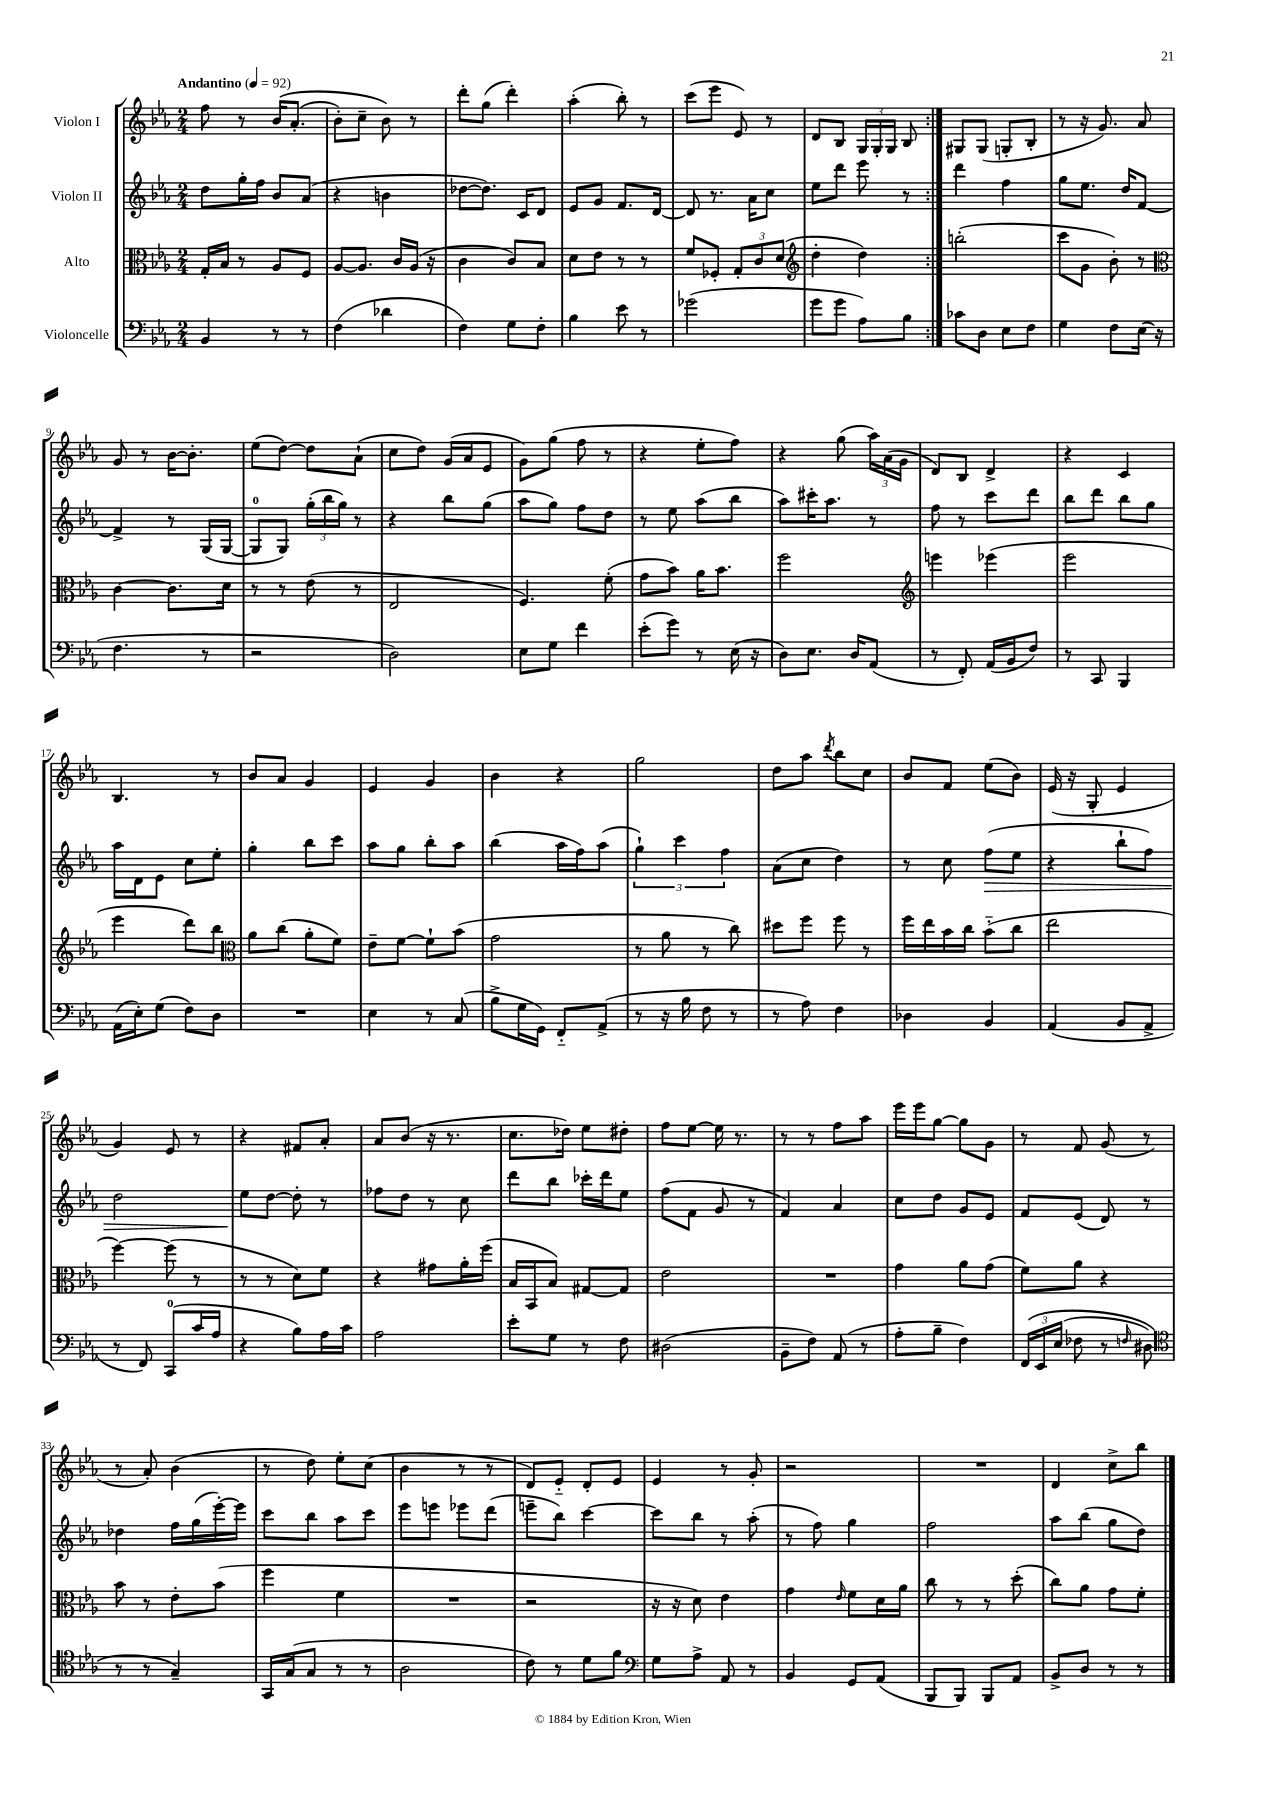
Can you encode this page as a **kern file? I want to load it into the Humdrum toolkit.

**kern	**kern	**kern	**dynam	**kern
*part4	*part3	*part2	*part2	*part1
*staff4	*staff3	*staff2	*staff2	*staff1
*I"Violoncelle	*I"Alto	*I"Violon II	*	*I"Violon I
*clefF4	*clefC3	*clefG2	*	*clefG2
*k[b-e-a-]	*k[b-e-a-]	*k[b-e-a-]	*	*k[b-e-a-]
*M2/4	*M2/4	*M2/4	*	*M2/4
*MM92	*MM92	*MM92	*	*MM92
=1	=1	=1	=1	=1
!	!	!	!	!LO:TX:a:B:t=Andantino
4BB-/	16G'/LL	8dd\L	.	8ff\
.	16B-/JJ	.	.	.
.	8r	16gg'\L	.	8r
.	.	16ff\JJ	.	.
8r	8A-/L	8b-/L	.	(16b-/KL
.	.	.	.	(8.a-'/J
8r	8F/J	(8a-/J	.	.
=2	=2	=2	=2	=2
(4F\	[8A-/L	4r	.	8b-'\L)
.	8.A-/J]	.	.	8cc~\J
4d-X\	.	4bn\	.	8b-\)
.	16c/LL	.	.	.
.	(16A-/JJ	.	.	8r
.	16r	.	.	.
=3	=3	=3	=3	=3
4F\)	4c\	[8dd-X\L	.	8ddd'\L
.	.	8.dd-\J])	.	(8gg\J
8G\L	8c/L)	.	.	4ddd'\)
.	.	16c/KL	.	.
8F'\J	8B-/J	8d/J	.	.
=4	=4	=4	=4	=4
4B-\	8d\L	8e-/L	.	(4aa-'\
.	8e-\J	8g/J	.	.
8e-\	8r	8.f/L	.	8bb-'\)
8r	8r	.	.	8r
.	.	[16d/Jk	.	.
=5	=5	=5	=5	=5
(2g-X\	8f/L	8d/]	.	(8ccc\L
.	8F-X'/J	8.r	.	8eee-\J
.	12G'/L	.	.	8e-/)
.	.	16a-\KL	.	.
.	12c/	.	.	.
.	.	8cc\J	.	8r
.	(12d/J	.	.	.
=6	=6	=6	=6	=6
*	*clefG2	*	*	*
8g\L	4dd'\	8ee-\L	.	8d/L
8g\J	.	8ddd\J	.	8B-/J
8A-\L)	4dd\)	8eee-\	.	24G/LL
.	.	.	.	24G'/
.	.	.	.	24G/JJ
8B-\J	.	8r	.	8B-/
=7:|!	=7:|!	=7:|!	=7:|!	=7:|!
8c-X\L	(2bbn'\	4ddd\	.	8G#X/L
8D\J	.	.	.	(8G#/J
8E-\L	.	4ff\	.	8Gn'/L
8F\J	.	.	.	8B-'/J
=8	=8	=8	=8	=8
4G\	8ccc\L	8gg\L	.	8r
.	8g\J	8.ee-\J	.	16r
.	.	.	.	8.g/)
8F\L	8b-'\)	.	.	.
.	.	16dd/KL	.	.
(16E-\Jk	8r	[8f/J	.	8a-/
16r	.	.	.	.
!!LO:LB:g=z
=9	=9	=9	=9	=9
*	*clefC3	*	*	*
4.F\	[4c\	4f^/]	.	8g/
.	.	.	.	8r
.	8.c\L]	8r	.	[16b-\KL
.	.	.	.	8.b-'\J]
8r	.	(16G/LL	.	.
.	16d\Jk	[16G/JJ	.	.
=10	=10	=10	=10	=10
2r	8r	8G/L]	.	(8ee-\L
.	8r	8G/J)	.	[8dd\J)
.	(8e-\	(24gg'\LL	.	8dd\L]
.	.	24bb-\	.	.
.	.	24gg\JJ)	.	.
.	8r	8r	.	(8a-`\J
=11	=11	=11	=11	=11
2D\)	2E-/	4r	.	8cc\L
.	.	.	.	8dd\J)
.	.	8bb-\L	.	(16g/LL
.	.	.	.	16a-/J
.	.	(8gg\J	.	8e-/J
=12	=12	=12	=12	=12
8E-\L	4.F/)	8aa-\L	.	8g\L)
8G\J	.	8gg\J)	.	(8gg\J
4f\	.	8ff\L	.	8ff\
.	(8f'\	8dd\J	.	8r
=13	=13	=13	=13	=13
(8e-'\L	8g\L	8r	.	4r
8g\J)	8b-\J)	8ee-\	.	.
8r	16a-\KL	(8aa-\L	.	8ee-'\L
.	8.b-\J	.	.	.
(16E-\	.	8bb-\J	.	8ff\J)
16r	.	.	.	.
=14	=14	=14	=14	=14
8D\L)	2ff\	8aa-\L)	.	4r
8.E-\J	.	16ccc#X'\K	.	.
.	.	8.aa-\J	.	.
.	.	.	.	(8gg\
16D/KL	.	.	.	.
(8AA-/J	.	8r	.	24aa-\LL)
.	.	.	.	(24a-\
.	.	.	.	24g\JJ
=15	=15	=15	=15	=15
*	*clefG2	*	*	*
8r	4eeen\	8ff\	.	8d/L)
8FF'/)	.	8r	.	8B-/J
(16AA-/LL	(4eee-X\	8ccc\L	.	4d^/
16BB-/J	.	.	.	.
8F/J)	.	8ddd\J	.	.
=16	=16	=16	=16	=16
8r	2eee-\	8bb-\L	.	4r
8CC/	.	8ddd\J	.	.
4BBB-/	.	8bb-\L	.	4c/
.	.	8gg\J	.	.
!!LO:LB:g=z
=17	=17	=17	=17	=17
(16AA-\LL	4eee-\	16aa-\LL	.	4.B-/
16E-'\J)	.	16d\J	.	.
(8G\J	.	8e-\J	.	.
8F\L)	8ddd\L)	8cc\L	.	.
8D\J	8bb-\J	8ee-'\J	.	8r
=18	=18	=18	=18	=18
*	*clefC3	*	*	*
2r	8a-\L	4gg'\	.	8b-/L
.	(8cc\J	.	.	8a-/J
.	8a-'\L	8bb-\L	.	4g/
.	8f\J)	8ccc\J	.	.
=19	=19	=19	=19	=19
4E-\	8e-~\L	8aa-\L	.	4e-/
.	[8f\J	8gg\J	.	.
8r	8f`\L]	8bb-'\L	.	4g/
(8C/	(8b-\J	8aa-\J	.	.
=20	=20	=20	=20	=20
8B-^\L	2g\	(4bb-\	.	4b-\
16G\L	.	.	.	.
16GG\JJ)	.	.	.	.
8FF/L	.	16aa-\LL	.	4r
.	.	16ff\J)	.	.
(8AA-^/J	.	(8aa-\J	.	.
=21	=21	=21	=21	=21
8r	8r	6gg`\)	.	2gg\
16r	8a-\	.	.	.
.	.	6ccc\	.	.
16B-\	.	.	.	.
8F\	8r	.	.	.
.	.	6ff\	.	.
8r	8cc\)	.	.	.
=22	=22	=22	=22	=22
8r	8dd#X\L	(8a-\L	.	8dd\L
8A-\)	8ff\J	8cc\J	.	8aa-\J
.	.	.	.	8qddd/
4F\	8ff\	4dd\)	.	8bb-\L
.	8r	.	.	8cc\J
=23	=23	=23	=23	=23
4D-X\	16ff\LL	8r	.	8b-/L
.	16ee-\	.	.	.
.	16b-\	8cc\	.	8f/J
.	16cc\JJ	.	.	.
!	!	!	!LO:HP:b	!
4BB-/	(8b-\L	(8ff\L	>	(8ee-\L
.	8cc\J	8ee-\J	.	8b-\J)
=24	=24	=24	=24	=24
(4AA-/	2ee-\	4r	.	(16e-/
.	.	.	.	16r
.	.	.	.	8G'/
8BB-/L	.	8bb-`\L	.	4e-/
8AA-^/J	.	8ff\J)	.	.
!!LO:LB:g=z
=25	=25	=25	=25	=25
8r	[4ff\)	2dd\	.	4g/)
8FF/)	.	.	.	.
(8CC/L	(8ff\]	.	.	8e-/
16c/L	8r	.	.	8r
16A-/JJ	.	.	.	.
=26	=26	=26	=26	=26
4r	8r	8ee-\L	.	4r
.	8r	[8dd\J	]	.
8B-\L)	8d\L)	8dd'\]	.	8f#X/L
16A-\L	8f\J	8r	.	8a-'/J
16c\JJ	.	.	.	.
=27	=27	=27	=27	=27
2A-\	4r	8ff-X\L	.	8a-/L
.	.	8dd\J	.	(8b-/J
.	8g#X\L	8r	.	16r
.	.	.	.	8.r
.	16a-'\L	8cc\	.	.
.	(16ff\JJ	.	.	.
=28	=28	=28	=28	=28
8e-'\L	16B-/LL	8ddd\L	.	8.cc\L
.	16BB-/J	.	.	.
8G\J	8B-/J)	8bb-\J	.	.
.	.	.	.	16dd-X\Jk)
8r	[8G#X/L	16ccc-X'\LL	.	8ee-\L
.	.	16ddd\J	.	.
8F\	8G#/J]	8ee-\J	.	8dd#X'\J
=29	=29	=29	=29	=29
(2D#X\	2e-\	(8ff\L	.	8ff\L
.	.	8f\J	.	[8ee-\J
.	.	8g/	.	16ee-\]
.	.	.	.	8.r
.	.	8r	.	.
=30	=30	=30	=30	=30
8BB-~\L	2r	4f/)	.	8r
8F\J)	.	.	.	8r
(8AA-/	.	4a-/	.	8ff\L
8r	.	.	.	8aa-\J
=31	=31	=31	=31	=31
8A-'\L	4g\	8cc\L	.	16eee-\LL
.	.	.	.	16eee-\J
8B-~\J	.	8dd\J	.	[8gg\J
4F\)	8a-\L	8g/L	.	8gg\L]
.	(8g\J	8e-/J	.	8g\J
=32	=32	=32	=32	=32
(24FF/LL	8f\L)	8f/L	.	8r
24EE-/	.	.	.	.
(24E-/JJ	.	.	.	.
8F-X\	8a-\J	(8e-/J	.	8f/
8r	4r	8d/)	.	(8g/
16qqFn/	.	.	.	.
8D#X\)	.	8r	.	8r
!!LO:LB:g=z
=33	=33	=33	=33	=33
*clefC4	*	*	*	*
8r	8b-\	4dd-X\	.	8r
8r	8r	.	.	8a-'/)
4G~/)	8e-'\L	16ff\LL	.	(4b-\
.	.	(16gg\	.	.
.	(8b-\J	[16eee-'\)	.	.
.	.	16eee-\JJ]	.	.
=34	=34	=34	=34	=34
16GG/LL	4ff\	8ccc\L	.	8r
(16G/J	.	.	.	.
8G/J	.	8bb-\J	.	8dd\)
8r	4f\	8aa-\L	.	8ee-'\L
8r	.	8ccc\J	.	(8cc\J
=35	=35	=35	=35	=35
2A-\	2r	8eee-\L	.	4b-\
.	.	8eeen\J	.	.
.	.	8eee-X\L	.	8r
.	.	(8ddd\J	.	8r
=36	=36	=36	=36	=36
8c\)	2r	8eeen~\L	.	8d/L)
8r	.	8bb-\J)	.	8e-/J
8d\L	.	[4ccc\	.	8d'/L
8f\J	.	.	.	8e-/J
=37	=37	=37	=37	=37
*clefF4	*	*	*	*
8G\L	16r	8ccc\L]	.	4e-/
.	16r	.	.	.
8A-^\J	8d\)	8bb-\J	.	.
8AA-/	4e-\	8r	.	8r
8r	.	(8aa-'\	.	8g'/
=38	=38	=38	=38	=38
4BB-/	4g\	8r	.	2r
.	.	8ff\)	.	.
.	16qqe-/	.	.	.
8GG/L	8f\L	4gg\	.	.
(8AA-/J	16d\L	.	.	.
.	16a-\JJ	.	.	.
=39	=39	=39	=39	=39
8BBB-/L	8cc\	2ff\	.	2r
8BBB-/J)	8r	.	.	.
8BBB-/L	8r	.	.	.
8AA-/J	(8dd'\	.	.	.
=40	=40	=40	=40	=40
8BB-^/L	8cc\L)	8aa-\L	.	4d/
8D/J	8a-\J	(8bb-\J	.	.
8r	8g\L	8gg\L	.	8cc^\L
8r	8f'\J	8dd\J)	.	8bb-\J
==	==	==	==	==
*-	*-	*-	*-	*-
